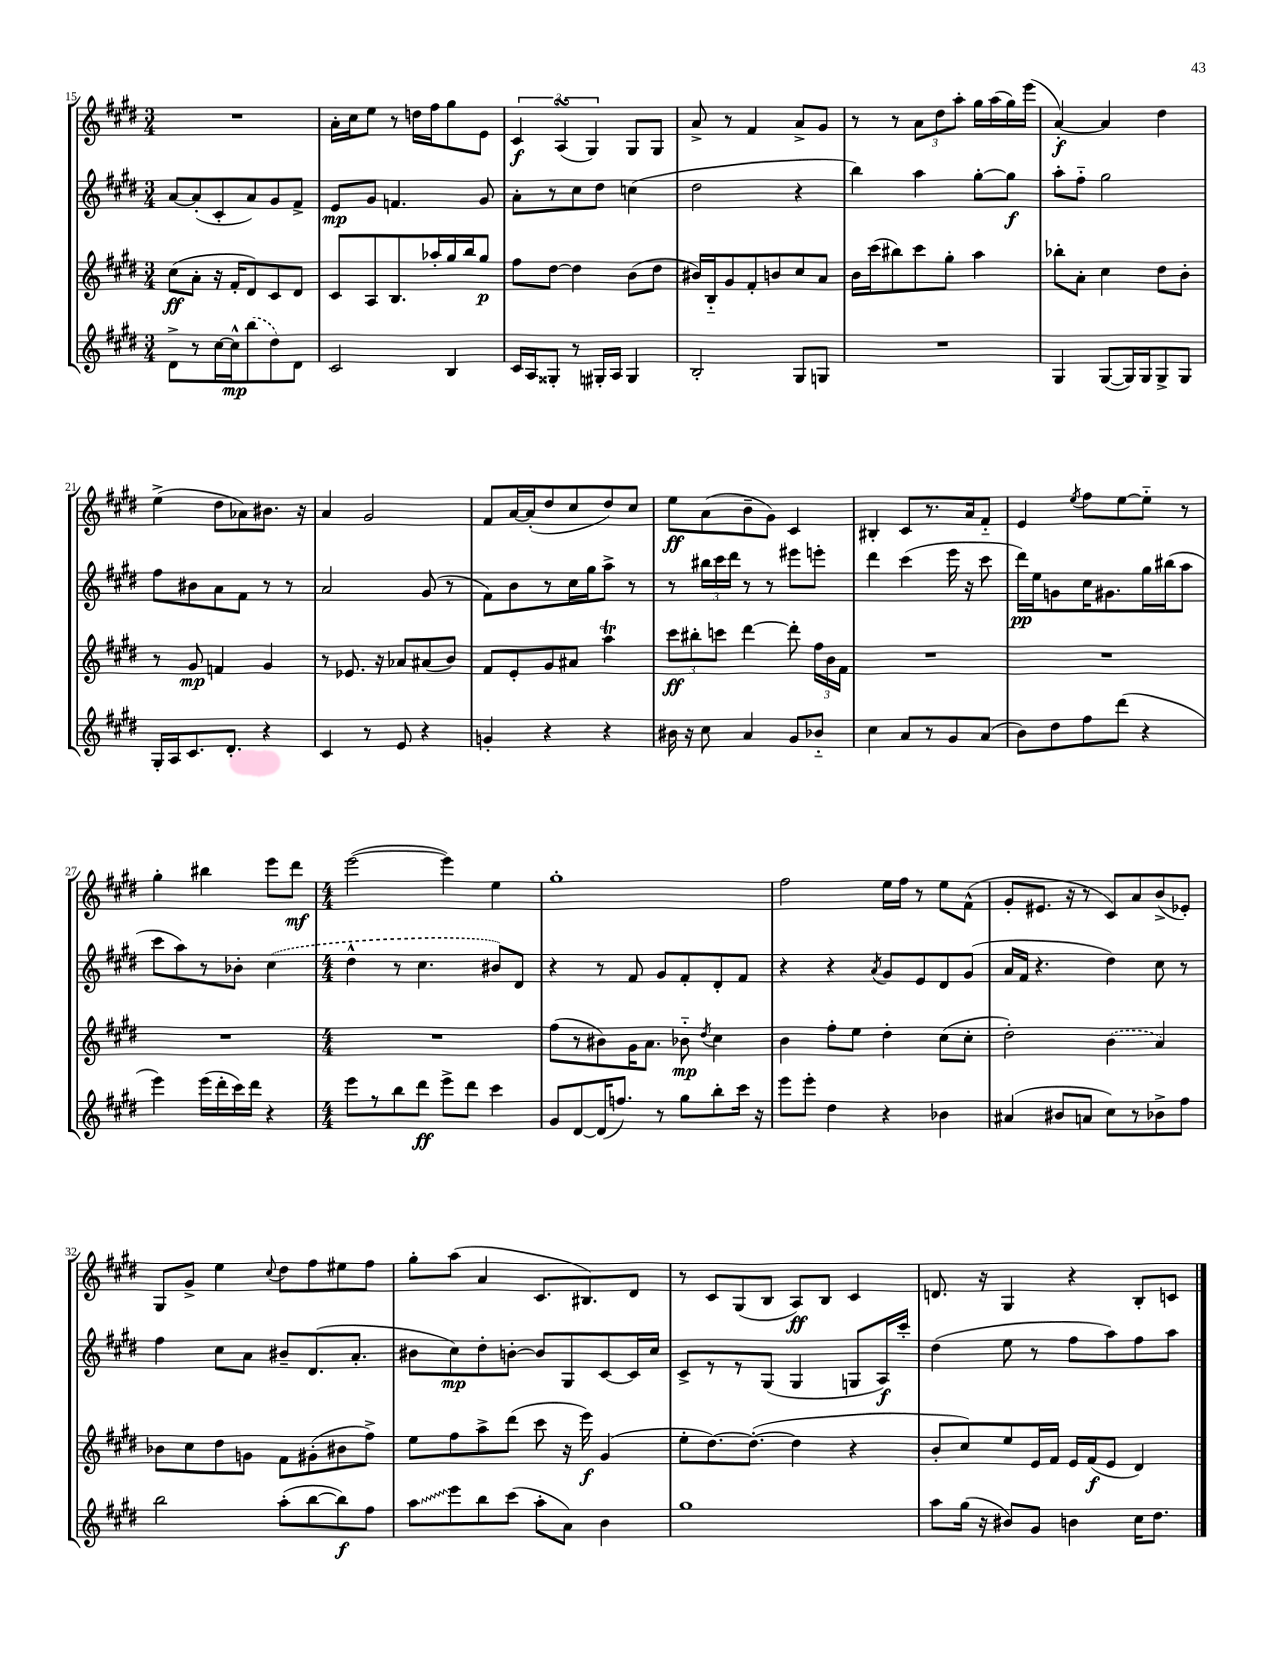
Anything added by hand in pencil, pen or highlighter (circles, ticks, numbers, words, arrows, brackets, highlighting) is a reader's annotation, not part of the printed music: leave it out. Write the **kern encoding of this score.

**kern	**kern	**kern	**kern
*staff4	*staff3	*staff2	*staff1
*clefG2	*clefG2	*clefG2	*clefG2
*k[f#c#g#d#]	*k[f#c#g#d#]	*k[f#c#g#d#]	*k[f#c#g#d#]
*M3/4	*M3/4	*M3/4	*M3/4
8d#^	(8cc#	[8a	2.r
8r	8a'	(8a']	.
[16cc#	16r	8c#'	.
16cc#^^]	16f#'	.	.
(8bb	8d#)	8a)	.
8dd#)	8c#	8g#	.
8d#	8d#	8f#^	.
=	=	=	=
2c#	8c#	8e	16a'
.	.	.	16cc#
.	8A	8g#	8ee
.	8.B	4.f	8r
.	.	.	16dd
.	16aa-'	.	16ff#
4B	16gg#	.	8gg#
.	16bb	.	.
.	8gg#	8g#	8e
=	=	=	=
16c#	8ff#	8a'	6c#
16A	.	.	.
8G##'	[8dd#	8r	.
.	.	.	(6A
8r	4dd#]	8cc#	.
.	.	.	6G#)
16G#'	.	8dd#	.
16A	.	.	.
4G#	(8b	(4cc	8G#
.	8dd#	.	8G#
=	=	=	=
2B'	16b#)	2dd#	8a^
.	16B'~	.	.
.	8g#	.	8r
.	8f#'	.	4f#
.	8b	.	.
8G#	8cc#	4r	8a^
8G	8a	.	8g#
=	=	=	=
2.r	16b	4bb)	8r
.	(16ccc#	.	.
.	8bb#)	.	8r
.	8ccc#	4aa	12a
.	.	.	12dd#
.	8gg#'	.	.
.	.	.	12aa'
.	4aa	[8gg#'	16gg#
.	.	.	(16aa
.	.	8gg#]	16gg#)
.	.	.	(16eee
=	=	=	=
4G#	8bb-'	8aa'	[4a')
.	8a'	8ff#'~	.
([8G#	4cc#	2gg#	4a]
16G#])	.	.	.
16G#	.	.	.
8G#^	8dd#	.	4dd#
8G#	8b'	.	.
=	=	=	=
16G#'	8r	8ff#	(4ee^
16A	.	.	.
8.c#	8g#	8b#	.
.	4f	8a	8dd#
8.d#'	.	.	.
.	.	8f#	8a-)
4r	4g#	8r	8.b#
.	.	8r	.
.	.	.	16r
=	=	=	=
4c#	8r	2a	4a
.	8.e-	.	.
8r	.	.	2g#
.	16r	.	.
8e	8a-	.	.
4r	(8a#	(8g#	.
.	8b)	8r	.
=	=	=	=
4g'	8f#	8f#)	8f#
.	8e'	8b	[16a
.	.	.	(16a']
4r	8g#	8r	8dd#
.	8a#	16cc#	8cc#
.	.	16gg#	.
4r	4aa	8aa^	8dd#)
.	.	8r	8cc#
=	=	=	=
16b#	12ccc#	8r	8ee
16r	.	.	.
.	12bb#'	.	.
8cc#	.	24bb#	(8a
.	12ccc	24ccc#	.
.	.	24ddd#	.
4a	[4ddd#	8r	8b~
.	.	8r	8g#)
8g#	8ddd#']	8eee#	4c#
8b-'~	24ff#	8eee'	.
.	24b	.	.
.	24f#	.	.
=	=	=	=
4cc#	2.r	4ddd#	4B#'
8a	.	(4ccc#	8c#
8r	.	.	8.r
8g#	.	16eee	.
.	.	16r	16a
(8a	.	8ccc#	8f#'~
=	=	=	=
8b)	2.r	16ddd#)	4e
.	.	16ee	.
8dd#	.	8g	.
.	.	.	8qee
8ff#	.	16cc#	8ff#
.	.	8.g#	.
(8ddd#	.	.	[8ee
4r	.	16gg#	8ee'~]
.	.	(16bb#	.
.	.	8aa	8r
=	=	=	=
4eee)	2.r	8ccc#	4gg#'
.	.	8aa)	.
(16eee	.	8r	4bb#
16ddd#'	.	.	.
16ccc#)	.	8b-'	.
16ddd#	.	.	.
4r	.	(4cc#	8eee
.	.	.	8ddd#
=	=	=	=
*M4/4	*M4/4	*M4/4	*M4/4
8eee	1r	4dd#^^	([2eee
8r	.	.	.
8bb	.	8r	.
8ddd#	.	4.cc#	.
8eee^	.	.	4eee])
8ddd#	.	.	.
4ccc#	.	8b#)	4ee
.	.	8d#	.
=	=	=	=
8g#	(8ff#	4r	1gg#'
[8d#	8r	.	.
(16d#]	8b#)	8r	.
8.ff)	.	.	.
.	16g#	8f#	.
.	8.a	.	.
8r	.	8g#	.
8gg#	8b-'~	8f#'	.
.	8qdd#	.	.
8bb'	4cc#	8d#'	.
16ccc#	.	8f#	.
16r	.	.	.
=	=	=	=
8eee	4b	4r	2ff#
8eee'	.	.	.
4dd#	8ff#'	4r	.
.	8ee	.	.
.	.	8qa	.
4r	4dd#'	8g#	16ee
.	.	.	16ff#
.	.	8e	8r
4b-	(8cc#	8d#	8ee
.	8cc#'	(8g#	(8f#^^
=	=	=	=
(4a#	2dd#')	16a	8g#'
.	.	16f#	.
.	.	4.r	8.e#
8b#	.	.	.
.	.	.	16r
8a	.	.	8r
8cc#)	(4b	4dd#)	8c#)
8r	.	.	8a
8b-^	4a)	8cc#	(8b^
8ff#	.	8r	8e-')
=	=	=	=
2bb	8b-	4ff#	8G#
.	8cc#	.	8g#^
.	8dd#	8cc#	4ee
.	8g	8a	.
.	.	.	8qqcc#
(8aa'	8f#	8b#~	8dd#
[8bb	(8g#'	(8.d#	8ff#
8bb])	8b#	.	8ee#
.	.	8.a'	.
8ff#	8ff#^)	.	8ff#
=	=	=	=
8aa	8ee	8b#	8gg#'
8eee	8ff#	8cc#)	(8aa
8bb	8aa^	8dd#'	4a
(8ccc#	(8ddd#	[8b'	.
8aa'	8ccc#	8b]	8.c#
8a)	16r	8G#	.
.	16eee)	.	8.B#)
4b	(4g#	[8c#	.
.	.	16c#]	8d#
.	.	16cc#	.
=	=	=	=
1gg#	8ee'	8c#^	8r
.	[8.dd#)	8r	8c#
.	.	8r	(8G#
.	(8.dd#'_	.	.
.	.	(8G#	8B
.	4dd#]	4G#	8A)
.	.	.	8B
.	4r	8G	4c#
.	.	16A)	.
.	.	16ccc#'	.
=	=	=	=
8aa	8b'	(4dd#	8.d
(16gg#	8cc#)	.	.
16r	.	.	16r
8b#)	8ee	8ee	4G#
8g#	16e	8r	.
.	16f#	.	.
4b	16e	8ff#	4r
.	(16f#	.	.
.	8e	8aa)	.
16cc#	4d#)	8ff#	8B'
8.dd#	.	.	.
.	.	8aa	8c
==	==	==	==
*-	*-	*-	*-
